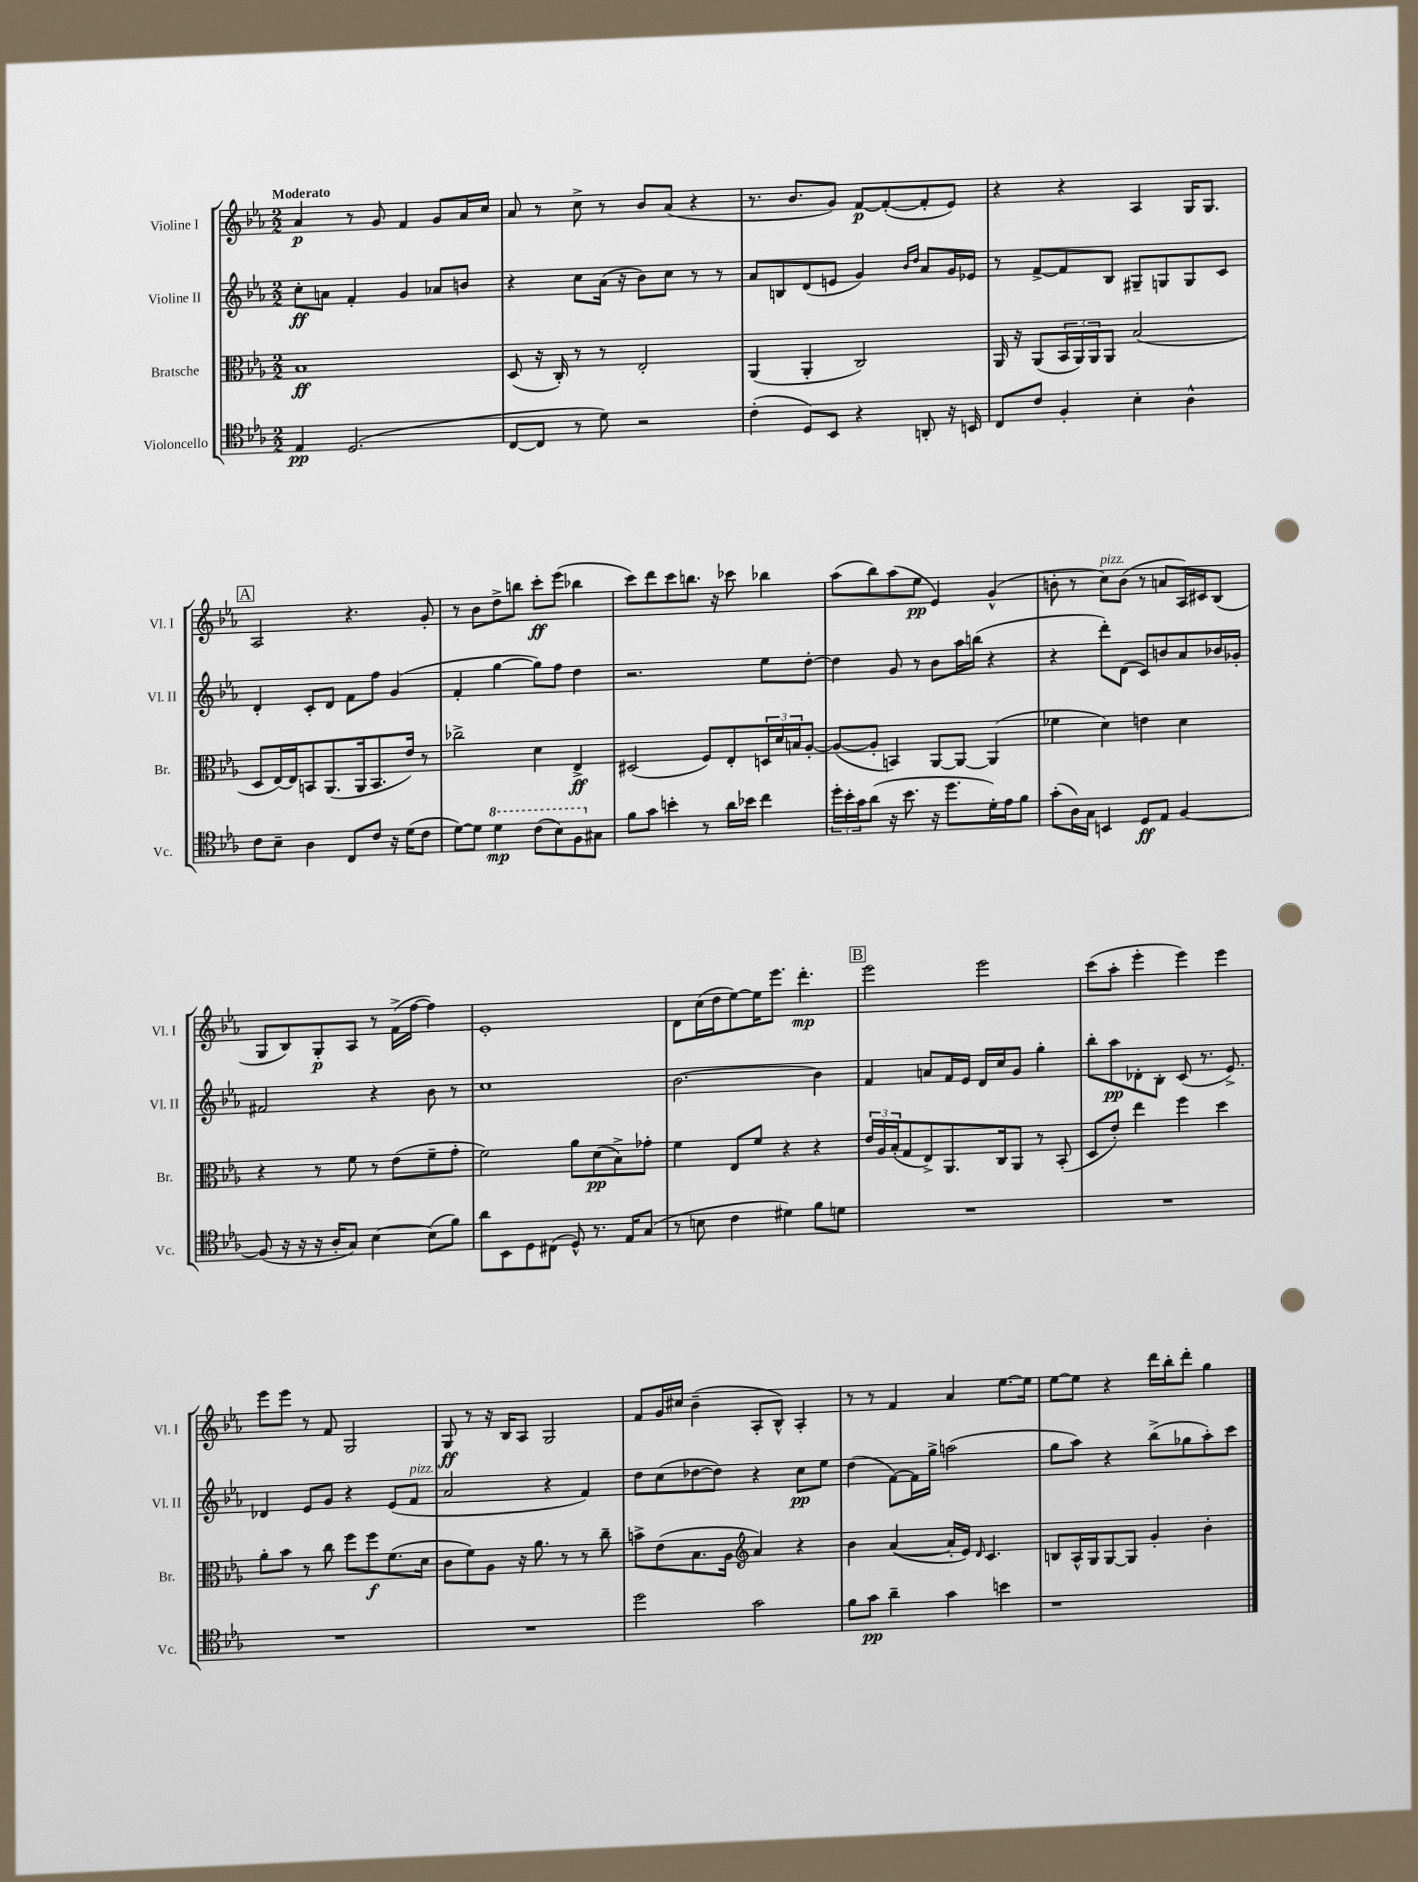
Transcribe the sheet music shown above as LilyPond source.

<<
\new StaffGroup <<
\new Staff = "s0" \with { instrumentName = "Violine I" shortInstrumentName = "Vl. I" } {
    \clef treble \key ees \major \numericTimeSignature \time 2/2 \tempo "Moderato"
    aes'4\p r8 g'8 f'4 g'8 aes'16 c''16 |
    aes'8 r8 c''8-> r8 bes'8 aes'8( r4 |
    r8. bes'8. g'8) f'8~\p f'8~-.( f'8-. ees'8) |
    r4 r4 aes4 g16 g8. |
    \mark \markup { \box "A" } aes2 r4. g'8-. |
    r8 bes'8 d''8-> b''8 c'''8-.\ff ees'''8( bes''4 |
    c'''8) d'''8 c'''8 b''8. r16 ces'''8 bes''4 |
    aes''8( bes''8) aes''8( ees''8\pp ees'4) g'4-^( |
    b'8-. r8 c''8^\markup { \italic "pizz." }) b'8( r8 a'8 aes16) cis'16 bes8( |
    g8 bes8) g8-.\p aes8 r8 f'16->( f''16~ f''4) |
    ees'1-. |
    d'8 c''16( d''16 ees''8~) ees''16 ees'''8. d'''4.-.\mp |
    \mark \markup { \box "B" } ees'''2 ees'''2 |
    c'''8( aes''8-. ees'''4-. ees'''4) ees'''4 |
    ees'''8 ees'''8 r8 f'8 g2 |
    g8\ff r8 r16 bes16 aes8 g2 |
    f'8 g'16 cis''16 bes'4--( aes8-. bes8-^) aes4-. |
    r8 r8 f'4 aes'4 ees''8.~ ees''16 |
    ees''8~ ees''8 r4 d'''16 bes''16-. d'''8-. g''4 \bar "|." |
}
\new Staff = "s1" \with { instrumentName = "Violine II" shortInstrumentName = "Vl. II" } {
    \clef treble \key ees \major \numericTimeSignature \time 2/2
    c''8-.\ff a'8 f'4-. g'4 aes'8 b'8 |
    r4 c''8 aes'16( r16 bes'8) c''8 r8 r8 |
    aes'8 b8 d'8( e'8 g'4) \grace { bes'16 d''16 } aes'8 g'16 ees'16 |
    r8 f'8~-> f'8 bes8 gis8-- g8 g8 c'8 |
    \mark \markup { \box "A" } d'4-. c'8-. d'8 f'8 f''8 g'4( |
    f'4-. g''4~ g''8) f''8 d''4 |
    r2. ees''8 d''8~-. |
    d''4 g'8 r8 bes'8 aes''16 b''16( r4 |
    r4 d'''8-.) d'8( c'8) b'8 aes'8 bes'16 ges'16-. |
    fis'2 r4 bes'8 r8 |
    c''1 |
    bes'2.~ bes'4 |
    \mark \markup { \box "B" } f'4 a'8 f'16 ees'16 d'16 c''16 g'8 g''4-. |
    bes''8-. aes''8\pp des'8-. bes8-. c'8( r8. ees'8.->) |
    des'4 ees'8 g'8 r4 ees'8( f'8^\markup { \italic "pizz." } |
    aes'2 r4 f'4) |
    d''8 c''8( des''8~ des''8) r4 c''8\pp ees''8 |
    d''4( f'8~) f'16 g''16-> a''2( |
    g''8 aes''8) r4 bes''8->( ges''8 aes''8-.) c'''8 \bar "|." |
}
\new Staff = "s2" \with { instrumentName = "Bratsche" shortInstrumentName = "Br." } {
    \clef alto \key ees \major \numericTimeSignature \time 2/2
    bes1\ff |
    d8( r16 c16-.) r8 r8 ees2-. |
    aes,4( aes,4-. c2) |
    aes,16 r16 aes,8( \tuplet 3/2 { bes,16 aes,16) aes,16 } aes,8 bes2( |
    \mark \markup { \box "A" } d8 ees16~) ees16 b,8 aes,8.( aes,16 b,8. ees'16) r8 |
    ces''2-> d'4 ees4->\ff |
    dis2( f8) ees8-. \tuplet 3/2 { d16 d'16 b16 } aes8~-. |
    aes8~( aes8-. b,4) aes,8~ aes,8~ aes,4( |
    fes'4 d'4) e'4 d'4 |
    r4 r8 f'8 r8 ees'8( f'8-- g'8-. |
    f'2) aes'8 d'8\pp( bes8->) ges'8-. |
    f'4 ees8 f'8 r4 r4 |
    \mark \markup { \box "B" } \tuplet 3/2 { ees'16 aes16 bes16-.( } g8 ees8->) aes,8. c16 aes,8 r8 bes,8-.( |
    d8 ees'8-.) ees''4 f''4 d''4 |
    aes'8-. bes'8 r8 c''8 f''8 f''8\f f'8.( d'16 |
    c'8 f'8) aes8 r16 aes'8. r8 r8 c''8-- |
    b'8-> ees'8( bes8. aes16 \clef treble aes'4) r4 |
    bes'4 aes'4~( aes'16-. ees'16) \grace { d'16 } c'4. |
    b8 aes16-^ g16 g8~ g8 g'4-. bes'4-. \bar "|." |
}
\new Staff = "s3" \with { instrumentName = "Violoncello" shortInstrumentName = "Vc." } {
    \clef tenor \key ees \major \numericTimeSignature \time 2/2
    ees4\pp d2.( |
    c8~ c8 r8 d'8) r2 |
    c'4-.( d8) bes,8 r4 a,8-. r16 b,16 |
    c8 c'8 f4-. bes4-. aes4-^ |
    \mark \markup { \box "A" } c'8 bes8-- aes4 c8 c'8 r16 d'16( c'8 |
    d'8~) d'8 \ottava #1 d''4\mp c''8( bes'8) f'8 \ottava #0 gis8 |
    f'8 g'8 b'4-. r8 aes'16 bes'16 c''4 |
    \tuplet 3/2 { d''16-. bes'16-. g'16 } aes'8( r16 bes'8. r16 d''8. d'16-.) ees'16 f'8 |
    g'8-.( aes16) g16 b,4 d8\ff ees8 f4~ |
    f8( r16 r16 r16 aes16-. g8) bes4~ bes8( f'8) |
    aes'8 bes,8 d8 cis8( d8-^) r8. ees16 g8( |
    r8 b8 c'4 dis'4) f'8 d'8 |
    \mark \markup { \box "B" } R1 |
    R1 |
    R1 |
    R1 |
    d''2 g'2 |
    f'8 g'8\pp aes'4-- g'4 b'4 |
    r1 \bar "|." |
}
>>
>>
\layout { \context { \Score \remove "Bar_number_engraver" } }
